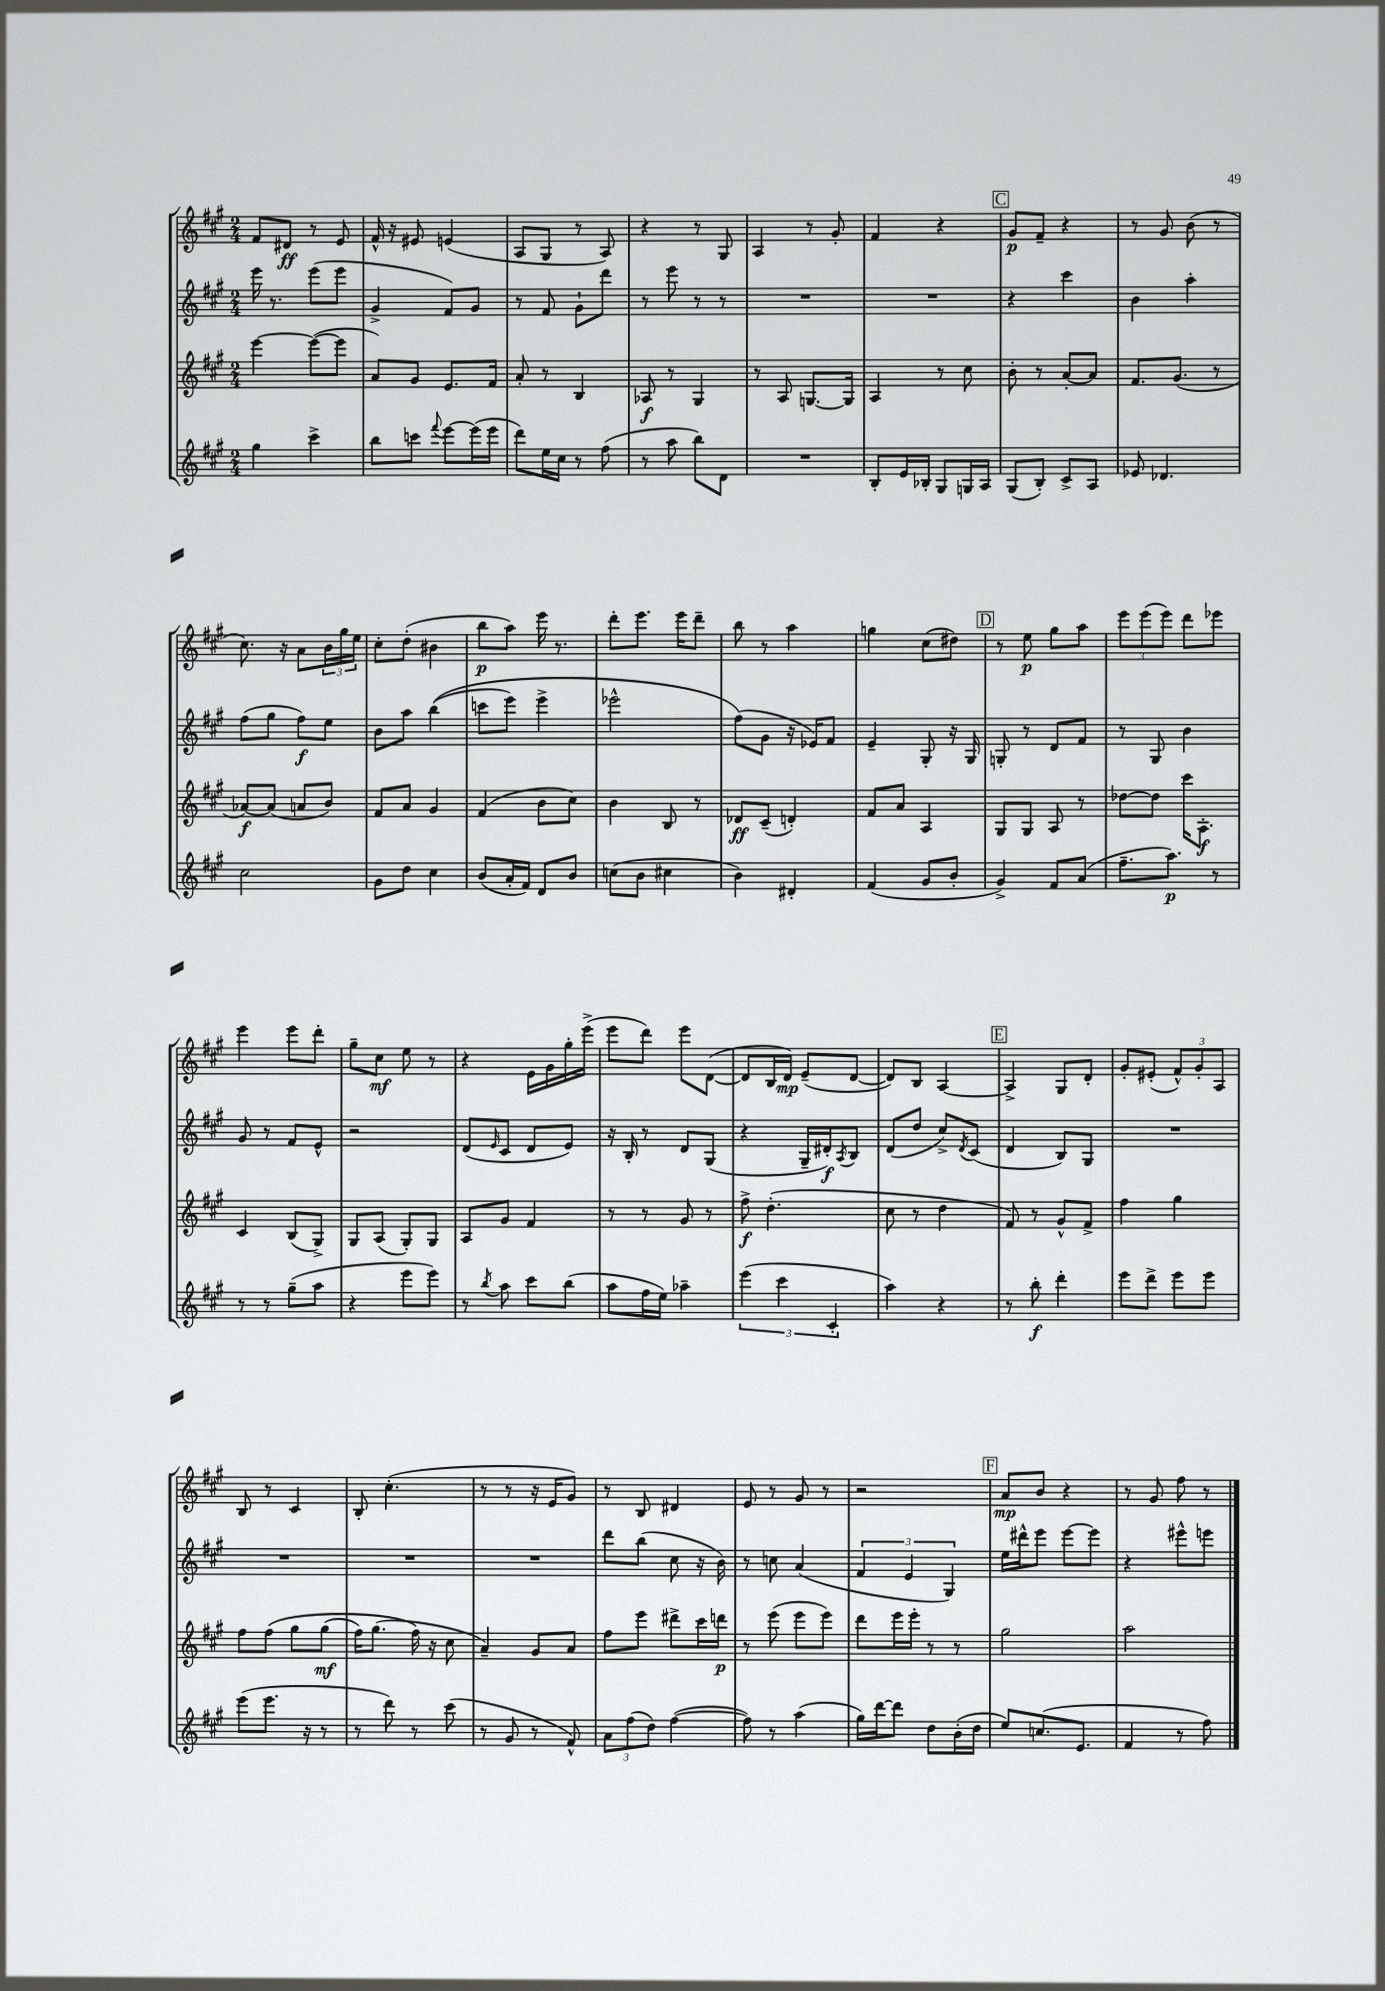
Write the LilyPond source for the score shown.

<<
\new StaffGroup <<
\new Staff = "s0" {
    \clef treble \key a \major \numericTimeSignature \time 2/4
    fis'8 dis'8\ff r8 e'8 |
    fis'16-^ r16 eis'8 e'4( |
    a8 gis8 r8 a8) |
    r4 r8 gis8 |
    a4 r8 gis'8-. |
    fis'4 r4 |
    \mark \markup { \box "C" } gis'8\p fis'8-- r4 |
    r8 gis'8 b'8( r8 |
    cis''8.) r16 a'8 \tuplet 3/2 { b'16 gis''16 e''16 } |
    cis''8-. d''8-.( bis'4 |
    b''8\p a''8) e'''16 r8. |
    d'''8-. e'''8. e'''16 d'''8-- |
    b''8 r8 a''4 |
    g''4 cis''8( dis''8) |
    \mark \markup { \box "D" } r8 e''8\p gis''8 a''8 |
    \tuplet 3/2 { e'''8 e'''8( e'''8) } d'''8 ees'''8 |
    e'''4 e'''8 d'''8-. |
    gis''8-- cis''8\mf e''8 r8 |
    r4 e'16 gis'16 gis''16-. e'''16->( |
    e'''8 d'''8) e'''8 d'8~( |
    d'8 b16 d'16\mp) e'8--( d'8~ |
    d'8) b8 a4~ |
    \mark \markup { \box "E" } a4-> gis8 d'8-. |
    gis'8-. eis'8-.( \tuplet 3/2 { fis'8-^) gis'8-. a8 } |
    b8 r8 cis'4 |
    b8-. cis''4.-.( |
    r8 r8 r16 e'16 gis'8) |
    r8 b8 dis'4 |
    e'8 r8 gis'8 r8 |
    r2 |
    \mark \markup { \box "F" } a'8\mp b'8 r4 |
    r8 gis'8 fis''8 r8 \bar "|." |
}
\new Staff = "s1" {
    \clef treble \key a \major \numericTimeSignature \time 2/4
    e'''16 r8. e'''8( e'''8 |
    gis'4-> fis'8) gis'8 |
    r8 fis'8 gis'8-! d'''8 |
    r8 e'''8 r8 r8 |
    R2 |
    R2 |
    \mark \markup { \box "C" } r4 cis'''4 |
    b'4 a''4-. |
    fis''8( gis''8 fis''8\f) e''8 |
    b'8 a''8 b''4(\( |
    c'''8 e'''8) e'''4-> |
    ees'''2-^ |
    fis''8(\) gis'8 r16 ees'16) fis'8 |
    e'4-- gis8-. r16 gis16 |
    \mark \markup { \box "D" } g8-. r8 d'8 fis'8 |
    r8 gis8 b'4 |
    gis'8 r8 fis'8 e'8-^ |
    r2 |
    d'8( \grace { e'16 } cis'8 d'8 e'8) |
    r16 b16-. r8 d'8 gis8( |
    r4 gis16-- dis'16-.\f) \acciaccatura { a8 } b8 |
    d'8( d''8 cis''8->) \acciaccatura { d'8 } cis'8( |
    \mark \markup { \box "E" } d'4 b8) gis8 |
    R2 |
    R2 |
    R2 |
    R2 |
    d'''8 b''8( cis''8 r16 b'16) |
    r8 c''8 a'4( |
    \tuplet 3/2 { fis'4 e'4 gis4) } |
    \mark \markup { \box "F" } e''16 dis'''16-^ e'''8 e'''8~ e'''8 |
    r4 eis'''8-^ e'''8 \bar "|." |
}
\new Staff = "s2" {
    \clef treble \key a \major \numericTimeSignature \time 2/4
    e'''4~ e'''8~( e'''8 |
    a'8) gis'8 e'8. fis'16 |
    a'8-. r8 b4 |
    aes8\f r8 gis4 |
    r8 a8 g8.~ g16 |
    a4 r8 cis''8 |
    \mark \markup { \box "C" } b'8-. r8 a'8~-. a'8 |
    fis'8. gis'8.( r8 |
    aes'8~\f) aes'8( a'8 b'8) |
    fis'8 a'8 gis'4 |
    fis'4( b'8 cis''8) |
    b'4 b8 r8 |
    des'8\ff cis'8--( d'4-.) |
    fis'8 a'8 a4 |
    \mark \markup { \box "D" } gis8 gis8 a8 r8 |
    des''8~ des''8 cis'''16 a8.-.\f |
    cis'4 b8( gis8->) |
    gis8 a8( gis8-.) gis8 |
    a8 gis'8 fis'4 |
    r8 r8 gis'8 r8 |
    fis''8->\f d''4.-.( |
    cis''8 r8 d''4 |
    \mark \markup { \box "E" } fis'8) r8 gis'8-^ fis'8-> |
    fis''4 gis''4 |
    fis''8 fis''8\( gis''8 gis''8\mf( |
    fis''16) gis''8.( fis''16\) r16 cis''8 |
    a'4--) gis'8 a'8 |
    fis''8 e'''8 dis'''8-> cis'''16 d'''16\p |
    r8 e'''8( e'''8 e'''8) |
    d'''8 e'''16 e'''16-. r8 r8 |
    \mark \markup { \box "F" } gis''2 |
    a''2 \bar "|." |
}
\new Staff = "s3" {
    \clef treble \key a \major \numericTimeSignature \time 2/4
    gis''4 cis'''4-> |
    b''8 c'''8 \appoggiatura { fis'''8 } e'''8~ e'''16( e'''16 |
    d'''8) e''16 cis''16 r8 fis''8( |
    r8 a''8 b''8) d'8 |
    R2 |
    b8-. e'16 bes16-. gis8 g16 a16 |
    \mark \markup { \box "C" } gis8( b8-.) cis'8-> a8 |
    ees'8 des'4. |
    cis''2 |
    gis'8 d''8 cis''4 |
    b'8( a'16-. fis'16) d'8 b'8 |
    c''8( b'8 cis''4 |
    b'4) dis'4-. |
    fis'4( gis'8 b'8-. |
    \mark \markup { \box "D" } gis'4->) fis'8 a'8( |
    fis''8.-- a''8.\p) r8 |
    r8 r8 gis''8--( a''8 |
    r4 e'''8 e'''8) |
    r8 \acciaccatura { b''8 } a''8 cis'''8 b''8( |
    a''8 fis''16 e''16) aes''4-- |
    \tuplet 3/2 { e'''4( cis'''4 cis'4-. } |
    a''4) r4 |
    \mark \markup { \box "E" } r8 b''8-.\f d'''4-. |
    e'''8 d'''8-> e'''8 e'''8 |
    e'''8( e'''8. r16 r8 |
    r8 d'''8) r8 cis'''8( |
    r8 gis'8 r8 fis'8-^) |
    \tuplet 3/2 { a'8 fis''8( d''8) } fis''4~( |
    fis''8) r8 a''4( |
    gis''16) d'''16~ d'''8 d''8 b'16-.( d''16 |
    \mark \markup { \box "F" } e''8) c''8.( e'8. |
    fis'4 r8 fis''8) \bar "|." |
}
>>
>>
\layout { \context { \Score \remove "Bar_number_engraver" } }
